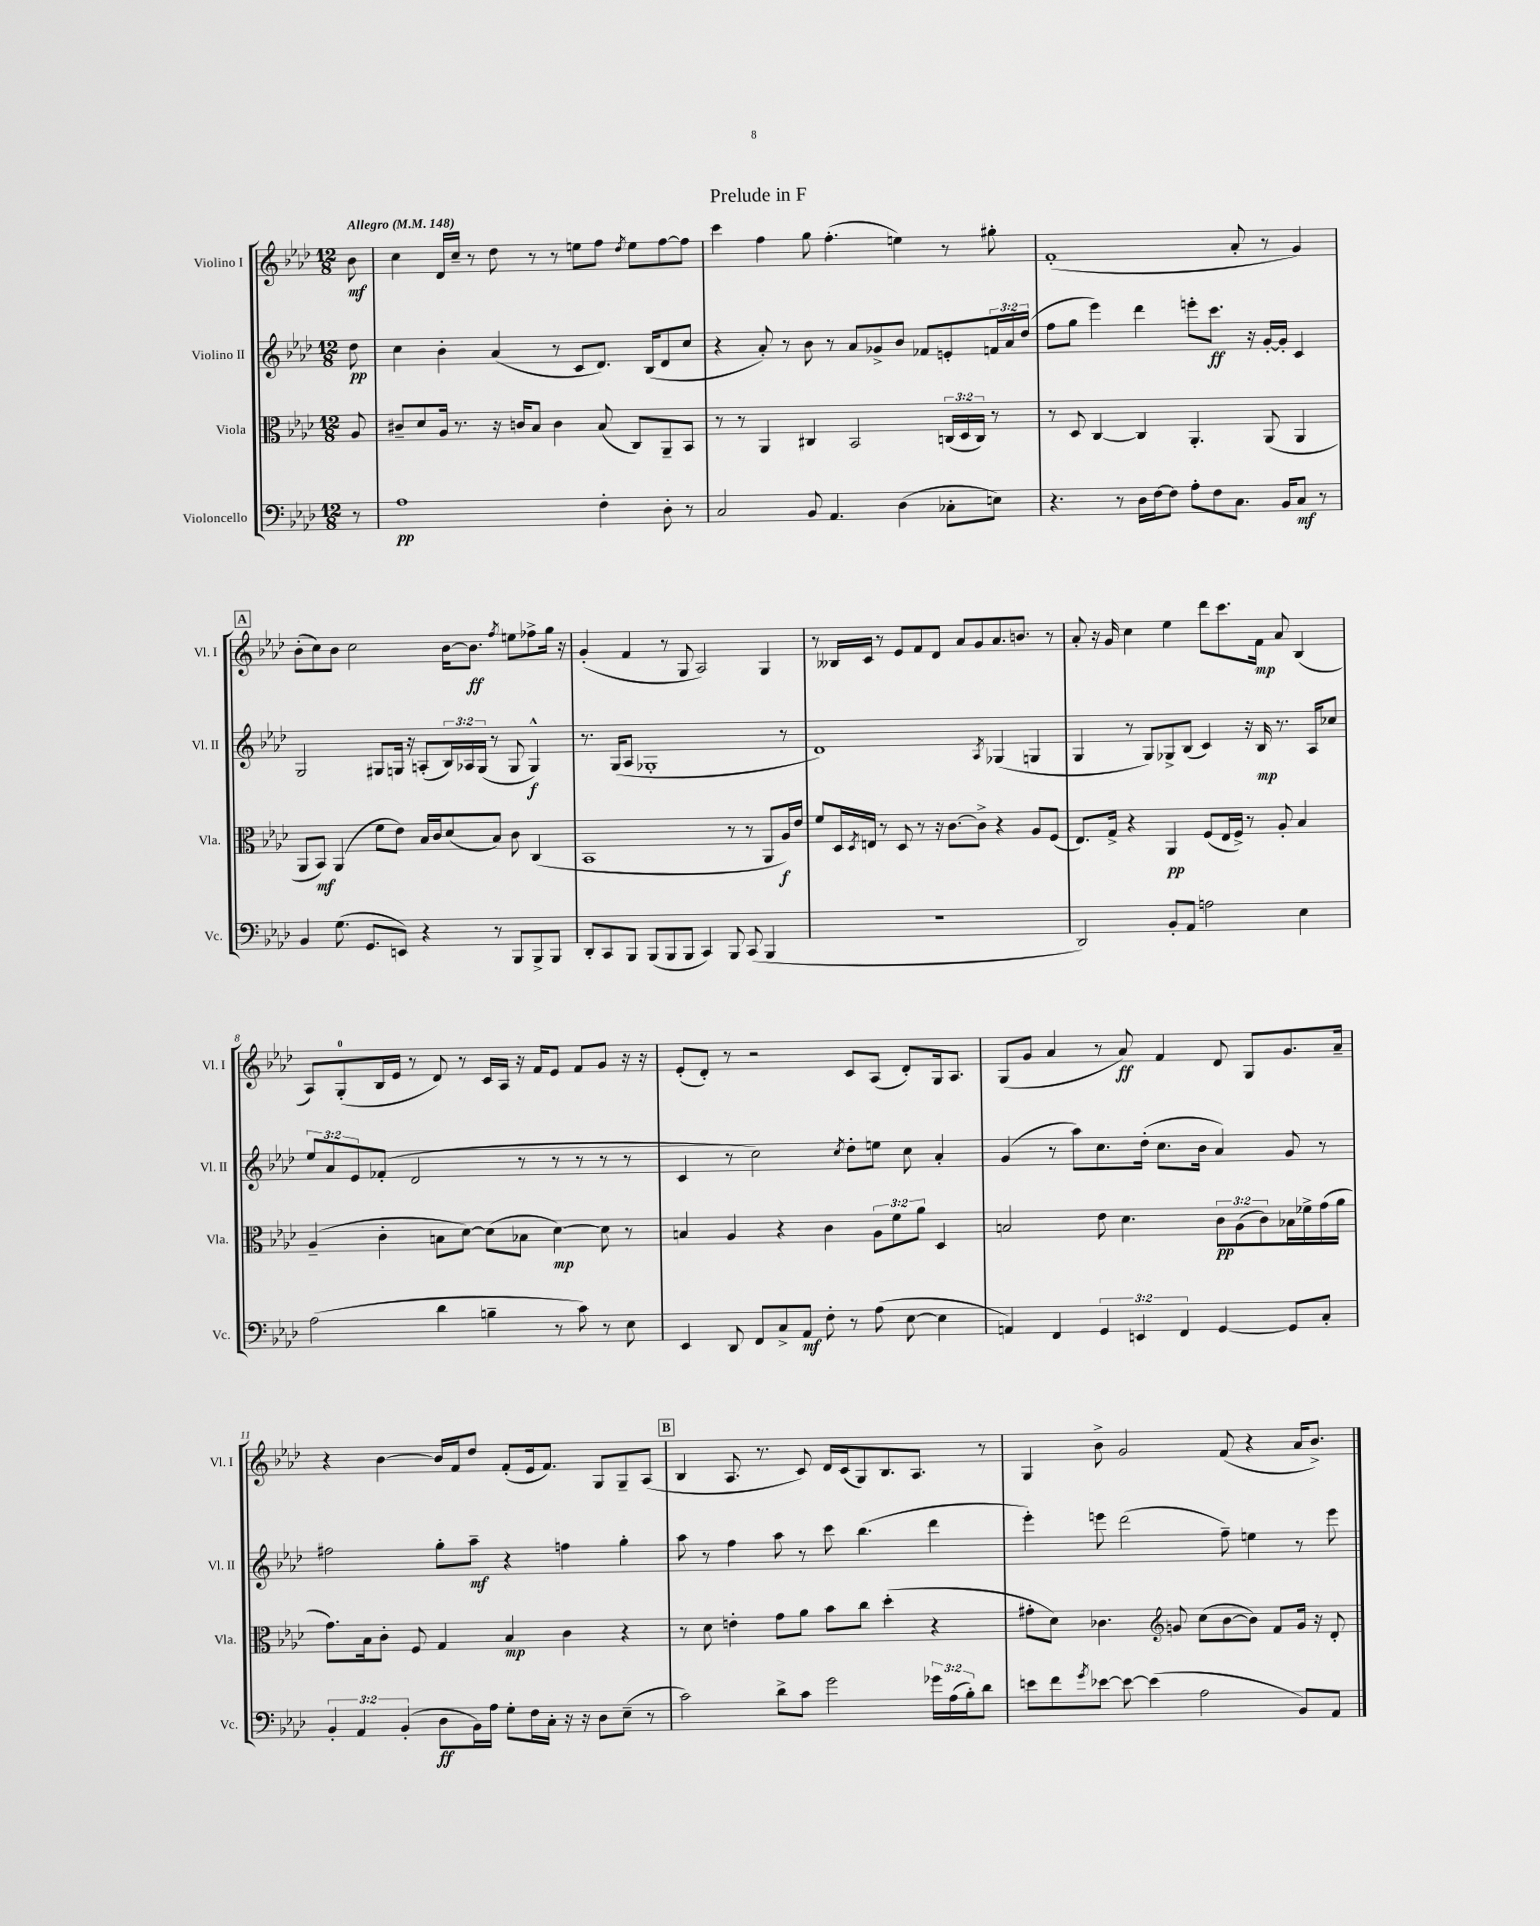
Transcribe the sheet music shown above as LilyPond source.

\header { title = "Prelude in F" }
<<
\new StaffGroup <<
\new Staff = "s0" \with { instrumentName = "Violino I" shortInstrumentName = "Vl. I" } {
    \clef treble \key aes \major \numericTimeSignature \time 12/8 \partial 8 \tempo "Allegro" 4 = 148
    bes'8\mf |
    c''4 des'16 c''16-- r8 des''8 r8 r8 e''8 f''8 \acciaccatura { des''8 } e''8 f''8~ f''8 |
    c'''4 f''4 g''8 f''4.-.( e''4) r8 gis''8-. |
    f'1-.( aes'8-. r8 g'4) |
    \mark \markup { \box "A" } bes'8-.( c''8) bes'8 c''2 bes'16~ bes'8.\ff \acciaccatura { f''8 } e''8 fes''8-> g''16 r16 |
    g'4-.( f'4 r8 g8 aes2) g4 |
    r8 beses16 c'16 r8 ees'8 f'8 des'8 aes'8 g'8 aes'8. b'8. r8 |
    aes'8-. r16 g'16 c''4 ees''4 des'''8 c'''8. f'16\mp aes'8 bes4( |
    aes8) g8-0-.( bes16 ees'16 r8 des'8) r8 c'16 aes16 r16 f'16 ees'8 f'8 g'8 r16 r16 |
    ees'8-.( des'8-.) r8 r2 c'8 aes8( des'8-.) g16 aes8. |
    g8( g'8 aes'4 r8 aes'8\ff) f'4 des'8 g8 g'8. aes'16-- |
    r4 bes'4~ bes'16 f'16 des''8 f'8-.( ees'16 f'8.) g8 g8-- aes8( |
    \mark \markup { \box "B" } bes4 aes8. r8. c'8) des'16 c'16( g8) bes8. aes8. r8 |
    g4 bes'8-> g'2 f'8( r4 aes'16 bes'8.->) \bar "|." |
}
\new Staff = "s1" \with { instrumentName = "Violino II" shortInstrumentName = "Vl. II" } {
    \clef treble \key aes \major \numericTimeSignature \time 12/8 \override Staff.TupletNumber.text = #tuplet-number::calc-fraction-text \partial 8
    des''8\pp |
    c''4 bes'4-. aes'4( r8 c'8 des'8.) bes16( des'8 c''8 |
    r4 aes'8-.) r8 bes'8 r8 aes'8 ges'8-> bes'8 fes'8 e'8-. \tuplet 3/2 { f'16 aes'16 des''16( } |
    f''8 g''8 ees'''4) des'''4 e'''8-. c'''8.\ff r16 g'16~-. g'16-. c'4 |
    \mark \markup { \box "A" } g2 gis8 g16 r16 a8-.( \tuplet 3/2 { bes16) aes16 g16( } r8 g8 g4-^\f) |
    r8. g16( aes8 ges1-. r8 |
    des'1) \acciaccatura { aes8 } ges4( g4 |
    g4 r8 g8) ges8-> bes8( c'4) r16 bes16\mp r8. aes16 ces''8 |
    \tuplet 3/2 { ees''8 aes'8 ees'8 } fes'8-.( des'2 r8 r8 r8 r8 r8 |
    c'4 r8 c''2) \acciaccatura { c''8 } des''8-. e''8 c''8 aes'4-. |
    g'4( r8 aes''8) c''8. des''16-.( c''8. bes'16 aes'4) g'8 r8 |
    fis''2 g''8-. aes''8--\mf r4 f''4 g''4-. |
    \mark \markup { \box "B" } aes''8 r8 f''4 aes''8 r8 c'''8 bes''4.( des'''4 |
    ees'''4-.) e'''8 des'''2( f''8--) e''4 r8 e'''8 \bar "|." |
}
\new Staff = "s2" \with { instrumentName = "Viola" shortInstrumentName = "Vla." } {
    \clef alto \key aes \major \numericTimeSignature \time 12/8 \override Staff.TupletNumber.text = #tuplet-number::calc-fraction-text \partial 8
    aes8 |
    cis'8-- des'8 aes16 r8. r16 c'16 bes8 c'4 bes8( c8) aes,8-- bes,8 |
    r8 r8 aes,4 cis4 bes,2 \tuplet 3/2 { c16( des16 c16) } r8 |
    r8 des8 c4~ c4 aes,4.-. aes,8( aes,4 |
    \mark \markup { \box "A" } aes,8 bes,8\mf) aes,4( f'8 ees'8) bes16 c'16 des'8( bes8) c'8 c4( |
    bes,1 r8 r8 aes,8 aes16\f) ees'16 |
    f'8 des16 \acciaccatura { des8 } e16 r8 des8 r8 r16 c'8.~ c'8-> r4 aes8 f8( |
    ees8.) g16-> r4 aes,4\pp f8( ees16 f16->) r8 aes8-. bes4 |
    aes4--( c'4-. b8 des'8~) des'8( bes8 des'4~\mp) des'8 r8 |
    b4 aes4 r4 c'4 \tuplet 3/2 { aes8 f'8 aes'8 } des4 |
    b2 ees'8 des'4. \tuplet 3/2 { c'8\pp aes8( c'8) } bes16 fes'16-> g'16( aes'16 |
    g'8.) bes16 c'8-. f8 g4 bes4\mp c'4 r4 |
    \mark \markup { \box "B" } r8 des'8 e'4-. g'8 aes'8 bes'8 c''8 des''4-.( r4 |
    gis'8-. des'8) ces'4. \clef treble g'8 c''8( bes'8~ bes'8) f'8 g'16 r16 des'8-. \bar "|." |
}
\new Staff = "s3" \with { instrumentName = "Violoncello" shortInstrumentName = "Vc." } {
    \clef bass \key aes \major \numericTimeSignature \time 12/8 \override Staff.TupletNumber.text = #tuplet-number::calc-fraction-text \partial 8
    r8 |
    aes1\pp f4-. des8-. r8 |
    c2 bes,8 aes,4. des4( ces8-. e8) |
    r4. r8 des16 f16~ f8 aes8-. f8 c8. bes,16 c8\mf r8 |
    \mark \markup { \box "A" } bes,4 g8.( g,8. e,8) r4 r8 bes,,8 bes,,8-> bes,,8 |
    des,8-. c,8 bes,,8 bes,,8( bes,,8 bes,,8 c,4) bes,,8 c,8( bes,,4 |
    R1. |
    des,2) bes,8-. aes,8 a2 ees4 |
    aes2( des'4 b4-- r8 c'8) r8 ees8 |
    ees,4 des,8 f,8 c8-> aes,8\mf f8-. r8 aes8( ees8~ ees4 |
    a,4) f,4 \tuplet 3/2 { g,4 e,4 f,4 } g,4~ g,8 c8-. |
    \tuplet 3/2 { bes,4-. aes,4 bes,4-.( } des8\ff bes,16) aes16 g8-. f16 c16-. r16 r16 des8 ees8--( r8 |
    \mark \markup { \box "B" } c'2) des'8-> c'8 g'2 \tuplet 3/2 { ges'16 aes16( bes16-.) } des'8 |
    e'8 f'8 \acciaccatura { g'8 } ees'8~ ees'8~ ees'4( aes2 bes,8) aes,8 \bar "|." |
}
>>
>>
